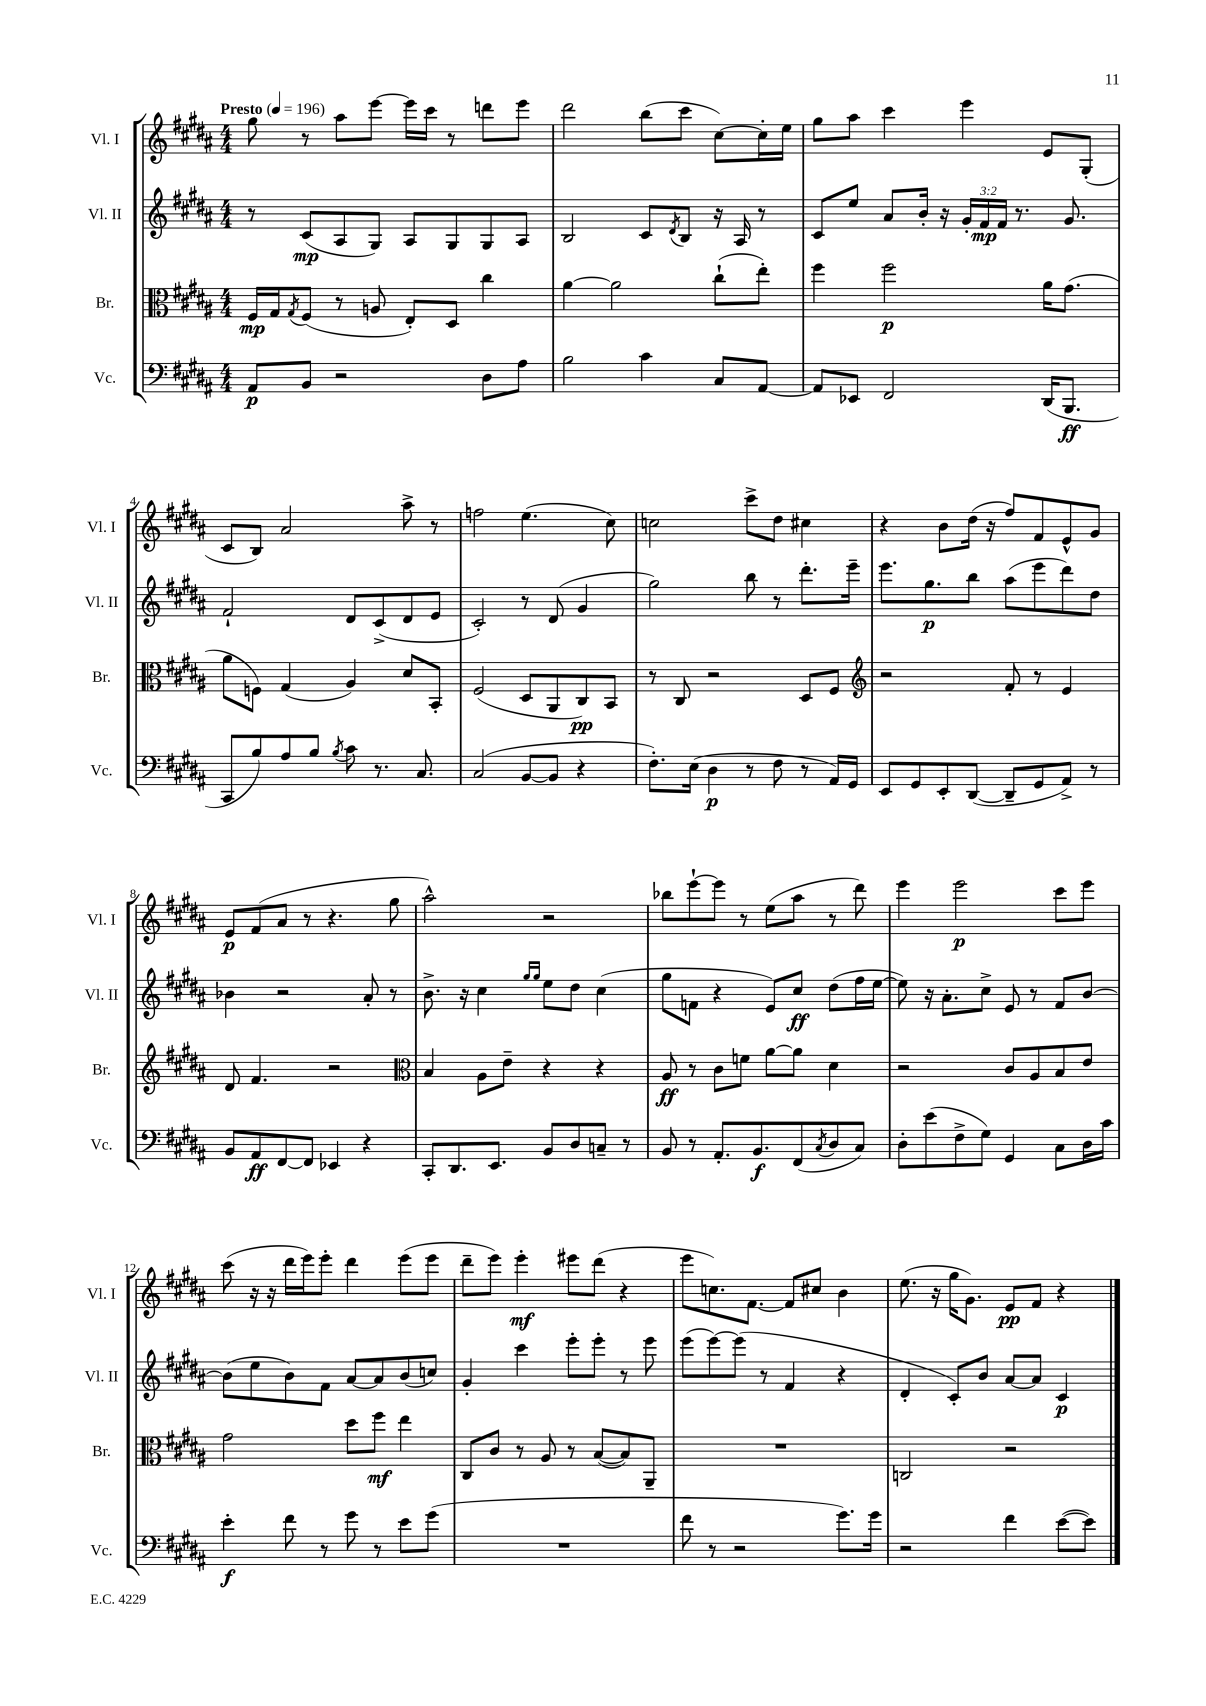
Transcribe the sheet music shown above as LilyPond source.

<<
\new StaffGroup <<
\new Staff = "s0" \with { instrumentName = "Vl. I" shortInstrumentName = "Vl. I" } {
    \clef treble \key b \major \numericTimeSignature \time 4/4 \tempo "Presto" 4 = 196
    gis''8 r8 ais''8 e'''8~ e'''16 cis'''16 r8 d'''8 e'''8 |
    dis'''2 b''8( cis'''8 cis''8~) cis''16-. e''16 |
    gis''8 ais''8 cis'''4 e'''4 e'8 gis8-.( |
    cis'8 b8) ais'2 ais''8-> r8 |
    f''2 e''4.( cis''8) |
    c''2 cis'''8-> dis''8 cis''4 |
    r4 b'8 dis''16( r16 fis''8) fis'8 e'8-^ gis'8 |
    e'8\p fis'8( ais'8 r8 r4. gis''8 |
    ais''2-^) r2 |
    bes''8 e'''8~-! e'''8 r8 e''8( ais''8 r8 dis'''8) |
    e'''4 e'''2\p cis'''8 e'''8 |
    cis'''8( r16 r16 dis'''16 e'''16) e'''8-. dis'''4 e'''8( e'''8 |
    dis'''8-- e'''8) e'''4-.\mf eis'''8 dis'''8( r4 |
    e'''8 c''8.) fis'8.~ fis'8 cis''8 b'4 |
    e''8.( r16 gis''16 gis'8.) e'8\pp fis'8 r4 \bar "|." |
}
\new Staff = "s1" \with { instrumentName = "Vl. II" shortInstrumentName = "Vl. II" } {
    \clef treble \key b \major \numericTimeSignature \time 4/4 \override Staff.TupletNumber.text = #tuplet-number::calc-fraction-text
    r8 cis'8\mp( ais8 gis8) ais8 gis8 gis8 ais8 |
    b2 cis'8 \acciaccatura { dis'8 } b8 r16 ais16 r8 |
    cis'8 e''8 ais'8 b'16-. r16 \tuplet 3/2 { gis'16-. fis'16\mp fis'16 } r8. gis'8. |
    fis'2-! dis'8 cis'8->( dis'8 e'8 |
    cis'2-.) r8 dis'8( gis'4 |
    gis''2) b''8 r8 dis'''8.-. e'''16-- |
    e'''8. gis''8.\p b''8 ais''8( e'''8 dis'''8) dis''8 |
    bes'4 r2 ais'8-. r8 |
    b'8.-> r16 cis''4 \grace { gis''16 gis''16 } e''8 dis''8 cis''4( |
    gis''8 f'8 r4 e'8) cis''8\ff dis''8( fis''16 e''16~ |
    e''8) r16 ais'8.-. cis''8-> e'8 r8 fis'8 b'8~ |
    b'8( e''8 b'8) fis'8 ais'8~ ais'8 b'8( c''8) |
    gis'4-. cis'''4 e'''8-. e'''8-. r8 e'''8 |
    e'''8( e'''8~) e'''8( r8 fis'4 r4 |
    dis'4-. cis'8-.) b'8 ais'8~ ais'8 cis'4\p \bar "|." |
}
\new Staff = "s2" \with { instrumentName = "Br." shortInstrumentName = "Br." } {
    \clef alto \key b \major \numericTimeSignature \time 4/4
    fis16\mp gis16 \acciaccatura { gis8 } fis8( r8 a8 e8-.) dis8 cis''4 |
    ais'4~ ais'2 cis''8-!( e''8-.) |
    fis''4 fis''2\p ais'16 gis'8.( |
    ais'8 f8) gis4( ais4) dis'8 b,8-. |
    fis2( dis8 ais,8 cis8\pp) b,8 |
    r8 cis8 r2 dis8 fis8 |
    \clef treble r2 fis'8-. r8 e'4 |
    dis'8 fis'4. r2 |
    \clef alto b4 ais8 e'8-- r4 r4 |
    ais8\ff r8 cis'8 f'8 ais'8~ ais'8 dis'4 |
    r2 cis'8 ais8 b8 e'8 |
    gis'2 dis''8 fis''8\mf e''4 |
    cis8 cis'8 r8 ais8 r8 b8~( b8) ais,8-- |
    R1 |
    c2 r2 \bar "|." |
}
\new Staff = "s3" \with { instrumentName = "Vc." shortInstrumentName = "Vc." } {
    \clef bass \key b \major \numericTimeSignature \time 4/4
    ais,8\p b,8 r2 dis8 ais8 |
    b2 cis'4 cis8 ais,8~ |
    ais,8 ees,8 fis,2 dis,16( b,,8.\ff |
    cis,8 b8) ais8 b8 \acciaccatura { b8 } cis'8 r8. cis8. |
    cis2( b,8~ b,8 r4 |
    fis8.-.) e16( dis4\p r8 fis8 r8 ais,16) gis,16 |
    e,8 gis,8 e,8-. dis,8~( dis,8-- gis,8 ais,8->) r8 |
    b,8 ais,8\ff fis,8~ fis,8 ees,4 r4 |
    cis,8-. dis,8. e,8. b,8 dis8 c8-- r8 |
    b,8 r8 ais,8.-. b,8.\f fis,8( \acciaccatura { cis8 } dis8 cis8) |
    dis8-. e'8( fis8-> gis8) gis,4 cis8 dis16 cis'16 |
    e'4-.\f fis'8 r8 gis'8 r8 e'8 gis'8( |
    R1 |
    fis'8 r8 r2 gis'8.) gis'16 |
    r2 fis'4 e'8~( e'8) \bar "|." |
}
>>
>>
